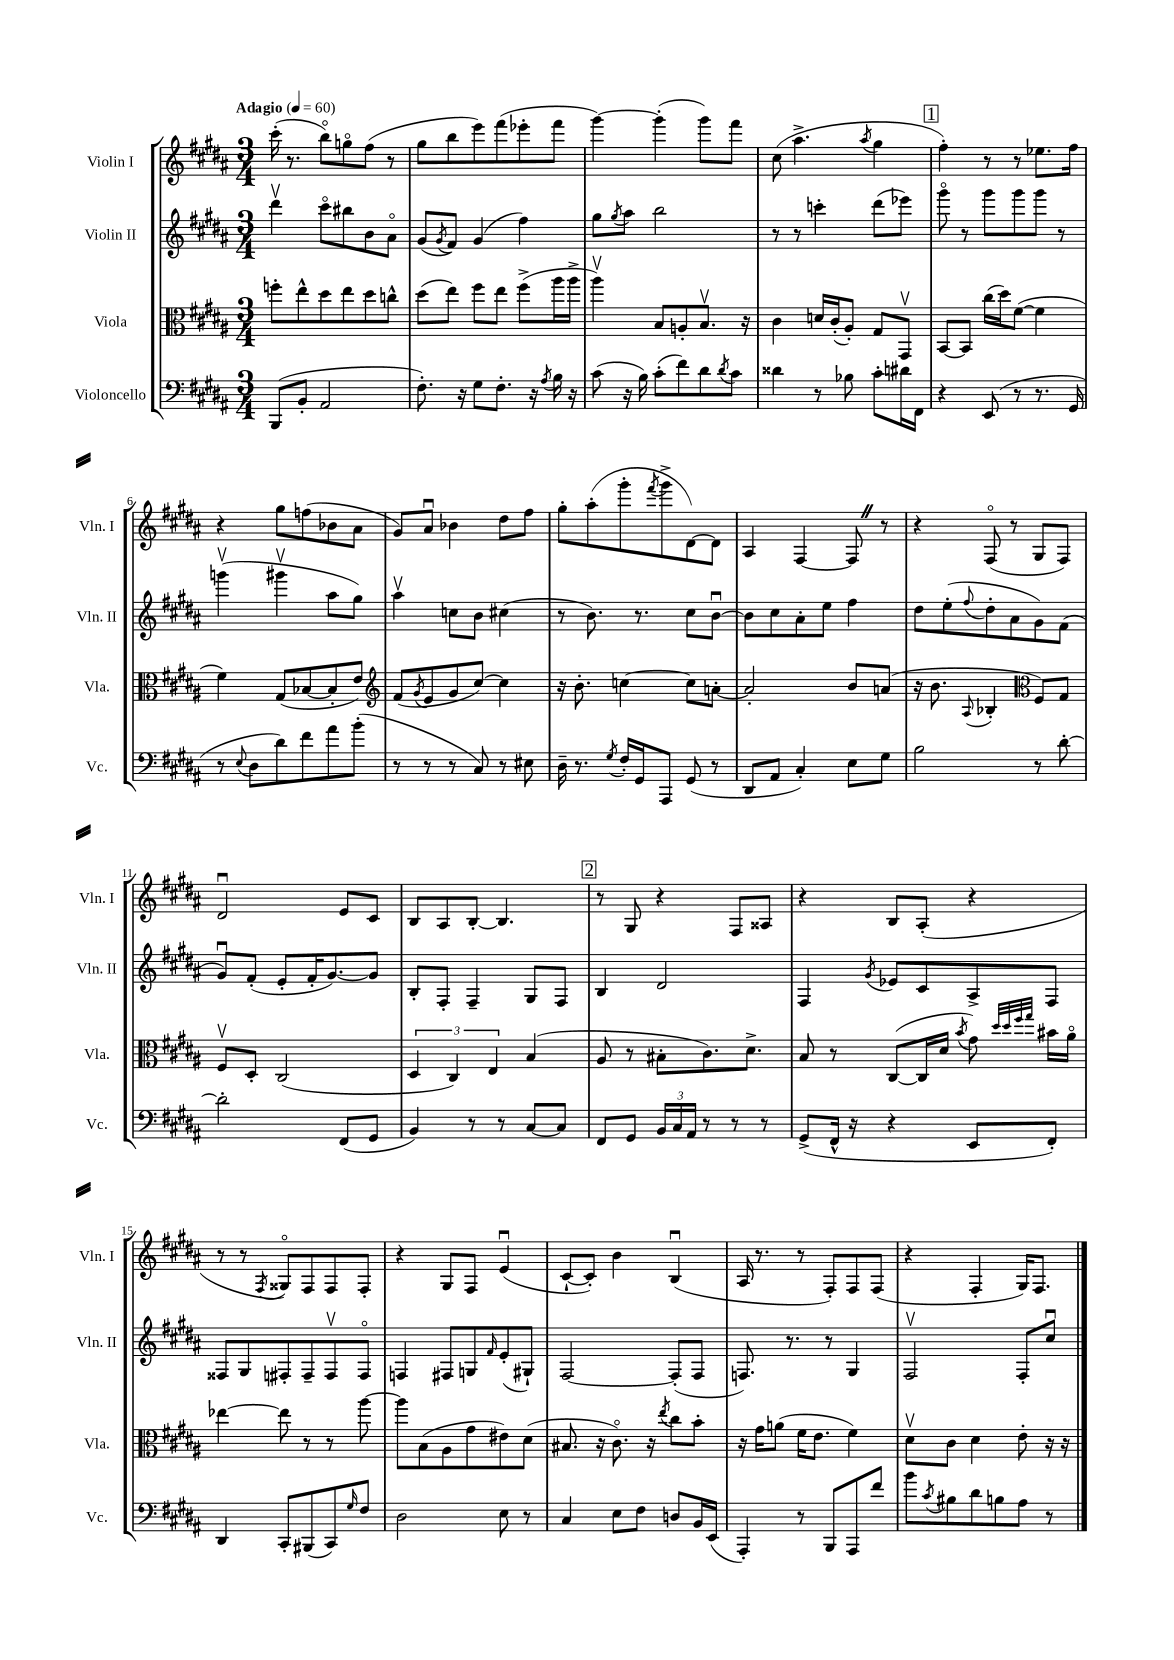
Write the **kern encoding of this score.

**kern	**kern	**kern	**kern
*staff4	*staff3	*staff2	*staff1
*clefF4	*clefC3	*clefG2	*clefG2
*k[f#c#g#d#a#]	*k[f#c#g#d#a#]	*k[f#c#g#d#a#]	*k[f#c#g#d#a#]
*M3/4	*M3/4	*M3/4	*M3/4
*MM60	*MM60	*MM60	*MM60
(8BBB	8ff'	4ddd#v	(16ccc#'
.	.	.	8.r
8BB'	8ee^^	.	.
2AA#	8dd#	8ccc#o	8bbo)
.	8ee	8bb#	8ggo
.	8dd#	8b	(8ff#
.	8cc^^	8a#o	8r
=	=	=	=
8.F#')	(8dd#	(8g#	8gg#
.	.	8qg#	.
.	8ee)	8f#)	8bb
16r	.	.	.
8G#	8ff#	(4g#	8eee)
8.F#'	8ee	.	(8fff#
.	(8ff#^	4ff#)	8eee-'
16r	.	.	.
8qA#	.	.	.
16B	16aa#	.	8fff#
16r	16aa#^	.	.
=	=	=	=
(8c#	4aa#v)	8gg#	[4ggg#)
.	.	8qgg#	.
16r	.	8aa#	.
16B)	.	.	.
(8c#'	8B	2bb	(4ggg#']
8f#)	8A'	.	.
8d#	8.Bv	.	8ggg#)
8qd#	.	.	.
8c#	.	.	8fff#
.	16r	.	.
=	=	=	=
4d##	4c#	8r	(8cc#
.	.	8r	4.aa#^
8r	16d	4ccc'	.
.	(16c#'	.	.
8B-	8A#')	.	.
.	.	.	8qaa#
8c#'	8G#	(8ddd#	4gg#
16d#	8GG#v	8eee-)	.
16FF#	.	.	.
=	=	=	=
4r	[8BB	8ggg#o	4ff#')
.	8BB]	8r	.
(8EE	(16cc#	8ggg#	8r
.	16dd#)	.	.
8r	([8f#	8ggg#	8r
8.r	4f#]	8ggg#	8.ee-
.	.	8r	.
16GG#	.	.	16ff#
=	=	=	=
8r	4f#)	(4gggv	4r
8qqE	.	.	.
8D#	.	.	.
8d#)	(8G#	4ggg#v	8gg#
8f#	[8B-	.	(8ff
8a#	8B-']	8aa#	8b-
(8b'	8e)	8gg#)	8a#
=	=	=	=
*	*clefG2	*	*
8r	(8f#	4aa#v	8g#)
.	8qg#	.	.
8r	8e	.	8a#u
8r	8g#	8cc	4b-
8C#)	[8cc#)	8b	.
8r	4cc#]	(4cc#	8dd#
8E#	.	.	8ff#
=	=	=	=
16D#~	16r	8r	8gg#'
8.r	8.b'	.	.
.	.	8.b)	(8aa#'
8qG#	.	.	.
16F#'	[4cc	.	8ggg#'
16GG#	.	8.r	.
.	.	.	8qfff#
8AAA#	.	.	8ggg#^
(8GG#	8cc]	8cc#	[8d#)
8r	[8a'	[8bu	8d#]
=	=	=	=
8DD#	2a']	8b]	4A#
8AA#	.	8cc#	.
4C#')	.	8a#'	[4F#
.	.	8ee	.
8E	8b	4ff#	8F#]
8G#	(8a	.	8r
=	=	=	=
2B	16r	8dd#	4r
.	8.b	.	.
.	.	(8ee'	.
.	8qqA#	8qqff#	.
.	4B-'	8dd#'	(8F#o
.	.	8a#	8r
*	*clefC3	*	*
8r	8F#)	8g#)	8G#
[8d#'	8G#	(8f#	8F#)
=	=	=	=
2d#']	8F#v	8g#u)	2d#u
.	8D#'	(8f#'	.
.	(2C#	8e'	.
.	.	16f#'	.
.	.	[8.g#)	.
(8FF#	.	.	8e
8GG#	.	8g#]	8c#
=	=	=	=
4BB)	6D#	8B'	8B
.	.	8F#'	8A#
.	6C#)	.	.
8r	.	4F#~	[8B'
.	6E	.	.
8r	.	.	4.B]
[8C#	(4B	8G#	.
8C#]	.	8F#	.
=	=	=	=
8FF#	8A#	4B	8r
8GG#	8r	.	8G#
24BB	8B#'	2d#	4r
24C#	.	.	.
24AA#	.	.	.
8r	8.c#)	.	.
8r	.	.	8F#
.	8.d#^	.	.
8r	.	.	8A##
=	=	=	=
(8GG#^	8B	4F#	4r
16FF#^^	8r	.	.
16r	.	.	.
.	.	8qg#	.
4r	([8C#	8e-	8B
.	16C#]	8c#	(8A#'
.	16d#	.	.
.	8qb	.	.
8EE	8g#)	8A#^	4r
.	32qqdd#	.	.
.	32qqdd#	.	.
.	32qqff#	.	.
.	32qqgg#	.	.
8FF#')	16b#	8F#	.
.	16a#o	.	.
=	=	=	=
4DD#	[4ee-	8F##	8r
.	.	8G#	8r
.	.	.	8qF#
8CC#'	8ee-]	8F#'	8G##o)
(8BBB#	8r	8F#~	8F#
8CC#)	8r	8F#v	8F#
16qqG#	.	.	.
8F#	[8aa#	8F#o	8F#'
=	=	=	=
2D#	8aa#]	4F	4r
.	(8B	.	.
.	8A#	8F#	8G#
.	8g#	8G	8F#
.	.	16qqf#	.
8E	8e#)	(8e'	(4eu
8r	(8d#	8G#`)	.
=	=	=	=
4C#	8.B#	[2F#	[8c#`
.	.	.	8c#'])
.	16r	.	.
8E	8.c#o)	.	4b
8F#	.	.	.
.	16r	.	.
.	8qee	.	.
8D	8cc#	(8F#']	(4Bu
16BB	8b'	8F#	.
(16EE	.	.	.
=	=	=	=
4AAA#')	16r	8.F)	16A#
.	16g#	.	8.r
.	(8a	.	.
.	.	8.r	.
8r	16f#	.	8r
.	8.e	.	.
8BBB	.	8r	8F#')
8AAA#	4f#)	4G#	8F#
8f#	.	.	(8F#
=	=	=	=
8b	8d#v	2F#v	4r
8qc#	.	.	.
8B#	8c#	.	.
8d#	4d#	.	4F#'
8B	.	.	.
8A#	8e'	8F#'	16G#)
.	.	.	8.F#
8r	16r	8cc#u	.
.	16r	.	.
==	==	==	==
*-	*-	*-	*-
